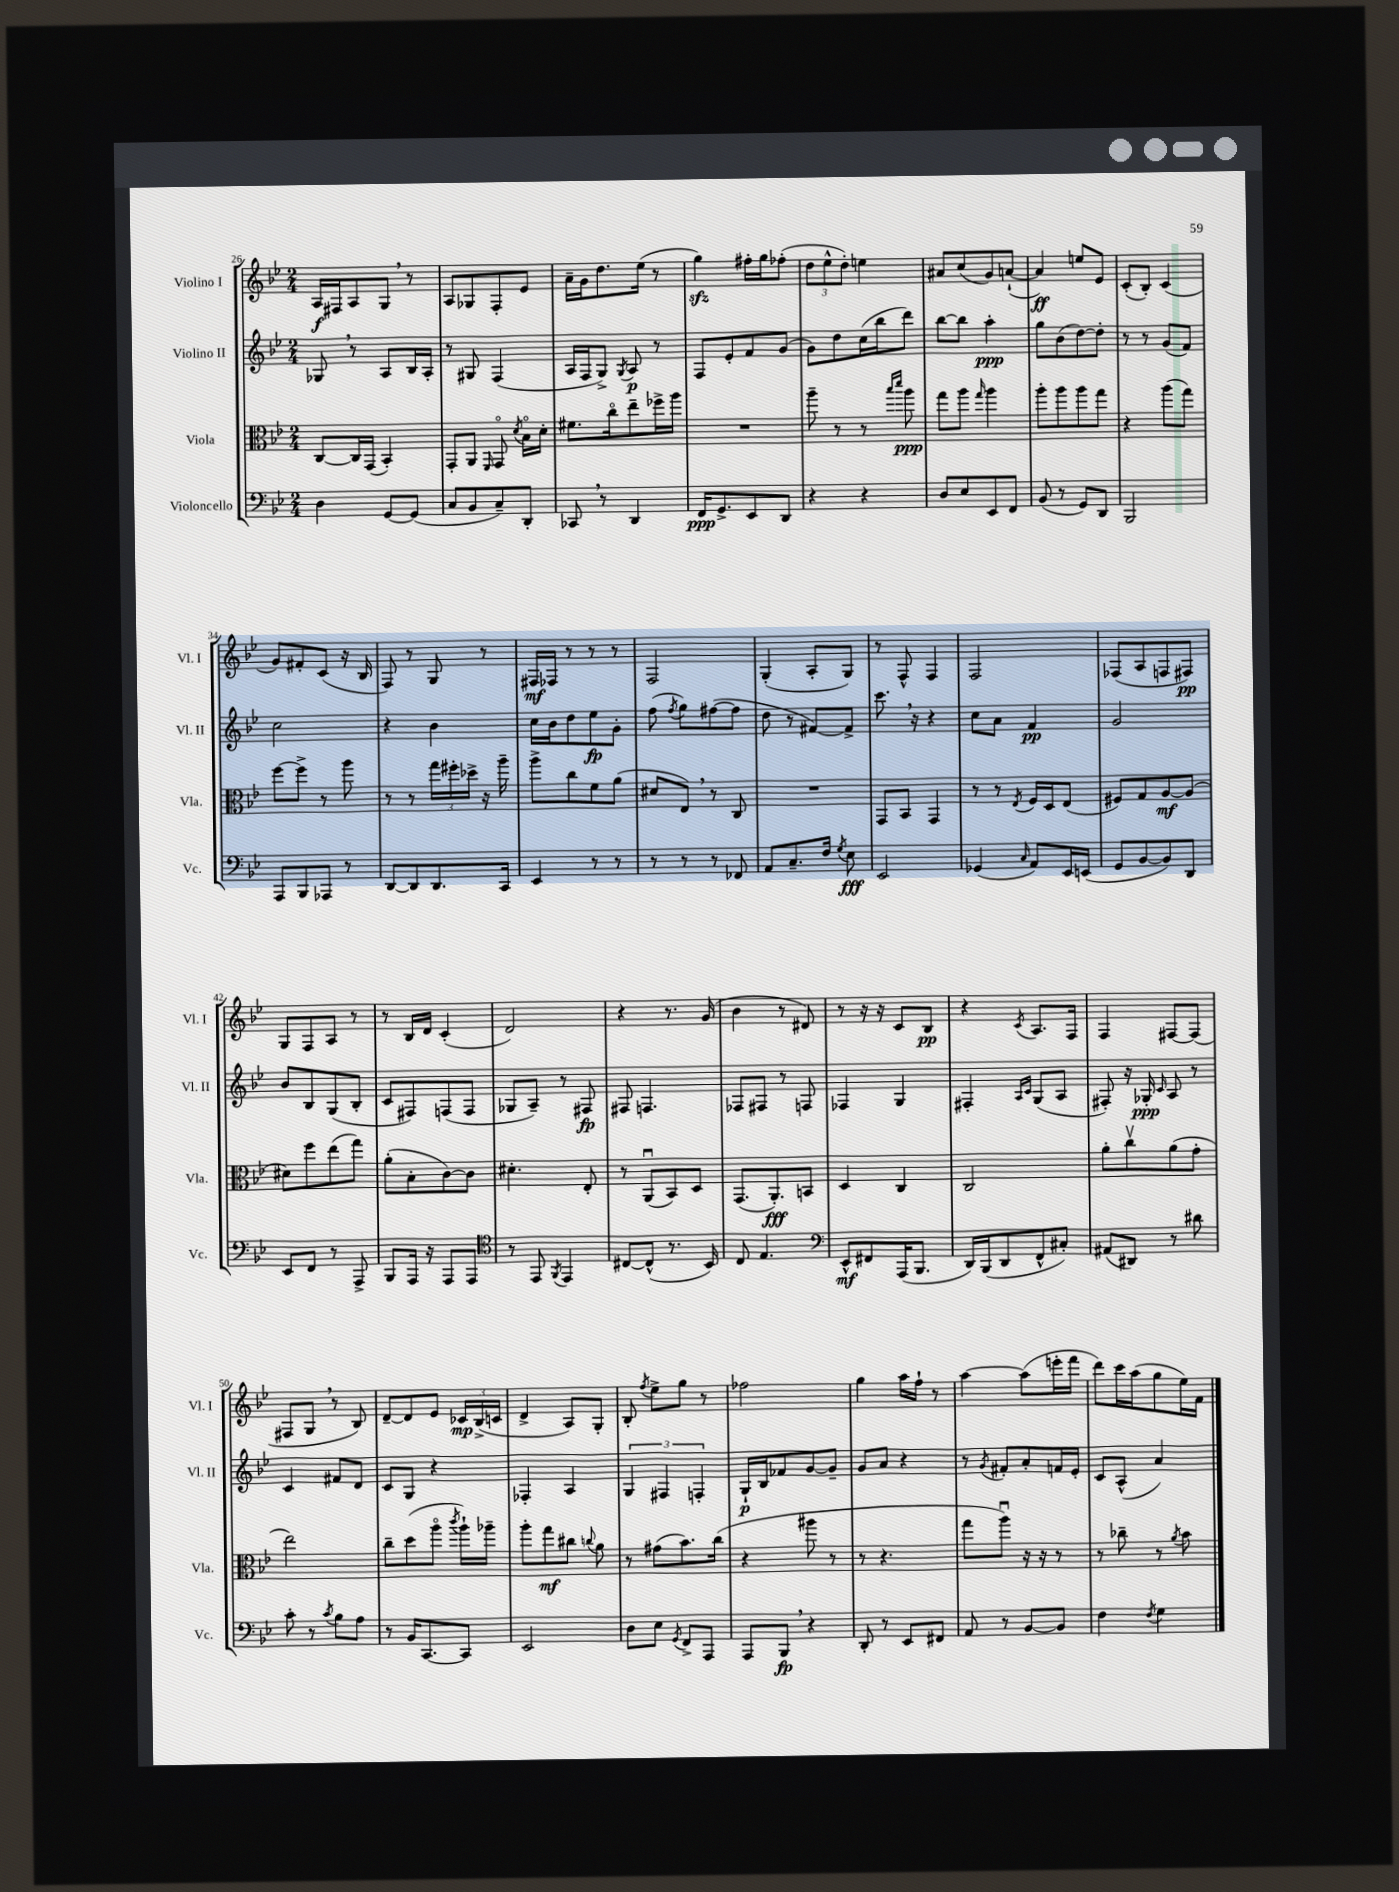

**kern	**kern	**kern	**kern
*staff4	*staff3	*staff2	*staff1
*clefF4	*clefC3	*clefG2	*clefG2
*k[b-e-]	*k[b-e-]	*k[b-e-]	*k[b-e-]
*M2/4	*M2/4	*M2/4	*M2/4
4D	[8C	8G-	16A
.	.	.	16F#
.	16C]	8r	8A
.	(16GG	.	.
[8GG	4BB-')	8A	8G
(8GG]	.	16B-	8r
.	.	16A'	.
=	=	=	=
8C	8GG'	8r	8A
8BB-	8AA	8G#	8G-
.	16qqFF	.	.
8C~)	8GGo	(4F	8F'
.	8qd	.	.
8DD'	16B-o	.	8e-
.	16d'	.	.
=	=	=	=
8CC-	8.f#	16A	16a~
.	.	16F	16g
8r	.	8G^)	8.dd
.	16cco	.	.
.	.	8qG	.
4DD	8ee-~	8A	.
.	.	.	(16ee-
.	16ff-^	8r	8r
.	16aa	.	.
=	=	=	=
16FF	2r	8F	4gg)
8.GG^	.	.	.
.	.	8e-'	.
8EE-	.	8f	16ff#'
.	.	.	16gg
8DD	.	(8g	(8ff-'
=	=	=	=
4r	8aa~	8g)	12dd
.	.	.	12ee-^^
.	8r	8dd	.
.	.	.	12dd')
4r	8r	(16cc	4ee
.	.	16bb-	.
.	16qqbb-	.	.
.	16qqddd	.	.
.	8aa	8ddd)	.
=	=	=	=
8D	8gg	[8bb-	8a#
8E-	8aa	8bb-]	(8cc
.	16qqgg	.	.
8EE-	4aa	4aa'	8g)
8FF	.	.	([8a`
=	=	=	=
(8BB-	8aa'	8gg	4a])
8r	8aa	(8b-	.
8GG)	8aa	[8dd)	8ee
8DD	8gg	8dd']	8e-
=	=	=	=
2BBB-	4r	8r	(8c'
.	.	8r	8B-')
.	(8aa	(8g	(4c
.	8gg)	8f)	.
=	=	=	=
8AAA	[8ff	2cc	8g)
8BBB-	8ff^]	.	8f#'
8AAA-	8r	.	(8c
8r	8aa	.	16r
.	.	.	16B-
=	=	=	=
[8DD	8r	4r	8F)
8DD]	8r	.	8r
8.DD	24gg	4b-	8G
.	24ff#'	.	.
.	24dd-^	.	.
.	16r	.	8r
16CC	16aa~	.	.
=	=	=	=
4EE-	8aa^	16cc	16F#
.	.	16b-	16F-
.	8cc	8dd	8r
8r	8f	8ee-	8r
8r	(8a	8g'	8r
=	=	=	=
8r	8d#	(8ff	2F
.	.	8qff	.
8r	8E-)	8gg)	.
8r	8r	([8ff#	.
8FF-	8C	8ff#]	.
=	=	=	=
8AA	2r	8dd	(4G'
8.C~	.	8r	.
.	.	[8f#)	8A'
16F	.	.	.
8qG	.	.	.
8E-	.	8f#^]	8G)
=	=	=	=
2EE-	8GG	8.ccc	8r
.	8BB-	.	8F^^
.	.	16r	.
.	4GG	4r	4F
=	=	=	=
(4GG-	8r	8cc	2F
.	8r	8a	.
16qqC	8qE-	.	.
8AA)	16F	4f	.
.	16D	.	.
16EE-	(8E-	.	.
(16EE	.	.	.
=	=	=	=
8GG	8F#)	2g	(8F-
[8BB-	8G	.	8A
8BB-])	[8A	.	8F
8DD	(8A]	.	8F#)
=	=	=	=
8EE-	8d#)	8b-	8G
8FF	8ff	8B-	8F
8r	(8ee-	(8G	8A
8AAA^	8gg)	8B-'	8r
=	=	=	=
8BBB-	(8a'	8c	8r
16AAA	8B-'	8F#)	16B-
16r	.	.	16d
8AAA	[8c)	(8F	(4c'
8AAA	8c]	8F	.
=	=	=	=
*clefC4	*	*	*
8r	4.d#'	8G-	2d)
8EE-	.	8A~)	.
8qFF	.	.	.
4EE-	.	8r	.
.	8E-'	8F#	.
=	=	=	=
[8C#	8r	8F#	4r
(8C#^^]	(8AAu	4.F	.
8.r	8BB-)	.	8.r
.	8D	.	.
16BB-)	.	.	(16g
=	=	=	=
8C	(8.GG	8F-	4b-
4.E-	.	8F#	.
.	8.AA')	.	.
.	.	8r	8r
.	8BB	8F	8d#)
=	=	=	=
*clefF4	*	*	*
8EE-^^	4D	4F-	8r
8FF#	.	.	16r
.	.	.	16r
(16AAA	4C	4G	8c
8.BBB-	.	.	.
.	.	.	8B-
=	=	=	=
16DD)	2C	4F#'	4r
(16BBB-	.	.	.
8DD	.	.	.
.	.	16qqA	.
.	.	16qqc	8qc
8FF^^	.	(8G	8.A
8C#')	.	8A	.
.	.	.	16F
=	=	=	=
(8AA#	8a'	8F#')	4F
8DD#)	8ccv	16r	.
.	.	16G-'	.
.	.	16qqc	.
8r	(8a	8A	[8F#
8d#	8g'	8r	(8F#]
=	=	=	=
8c'	2ee-)	4c	8F#
8r	.	.	8G
8qc	.	.	.
8B-	.	8f#	8r
8A	.	8d	8B-)
=	=	=	=
8r	8cc~	8c	[8d~
16BB-	(8dd	8G	8d]
[8.CC	.	.	.
.	8aao	4r	8e-
.	8qccc	.	.
8CC]	16aa`)	.	24c-
.	.	.	(24B-^
.	16aa-~	.	.
.	.	.	24c
=	=	=	=
2EE-	8aa'	4F-'	4d^
.	8gg	.	.
.	8cc#	4A	8A)
.	8qqcc	.	.
.	8a	.	8G'
=	=	=	=
8D	8r	6G	8B-'
.	.	.	8qff
8E-	(8g#	.	8ee-^
.	.	6F#	.
8qGG	.	.	.
8FF^	8.b-)	.	8gg
.	.	6F'	.
8AAA	.	.	8r
.	(16cc	.	.
=	=	=	=
8AAA	4r	16G`	2ff-
.	.	16B-	.
8BBB-	.	8f-	.
4r	8aa#	[8g	.
.	8r	8g~]	.
=	=	=	=
8DD'	8r	8g	4gg
8r	4.r	8a	.
8EE-	.	4r	16aa
.	.	.	16ff`
8FF#	.	.	8r
=	=	=	=
8AA	8gg	8r	[4aa
.	.	8qg	.
8r	8aau)	8f#'	.
[8BB-	16r	8a'	(8aa]
.	16r	.	.
8BB-]	8r	16f	16eee'
.	.	16e-'	16fff
=	=	=	=
4F	8r	8c	8ddd)
.	8cc-~	(8A^^	16ccc
.	.	.	(16aa
8qF	.	.	.
4G	8r	4a)	8gg
.	8qa	.	.
.	8b-	.	16ee-)
.	.	.	16f
==	==	==	==
*-	*-	*-	*-
